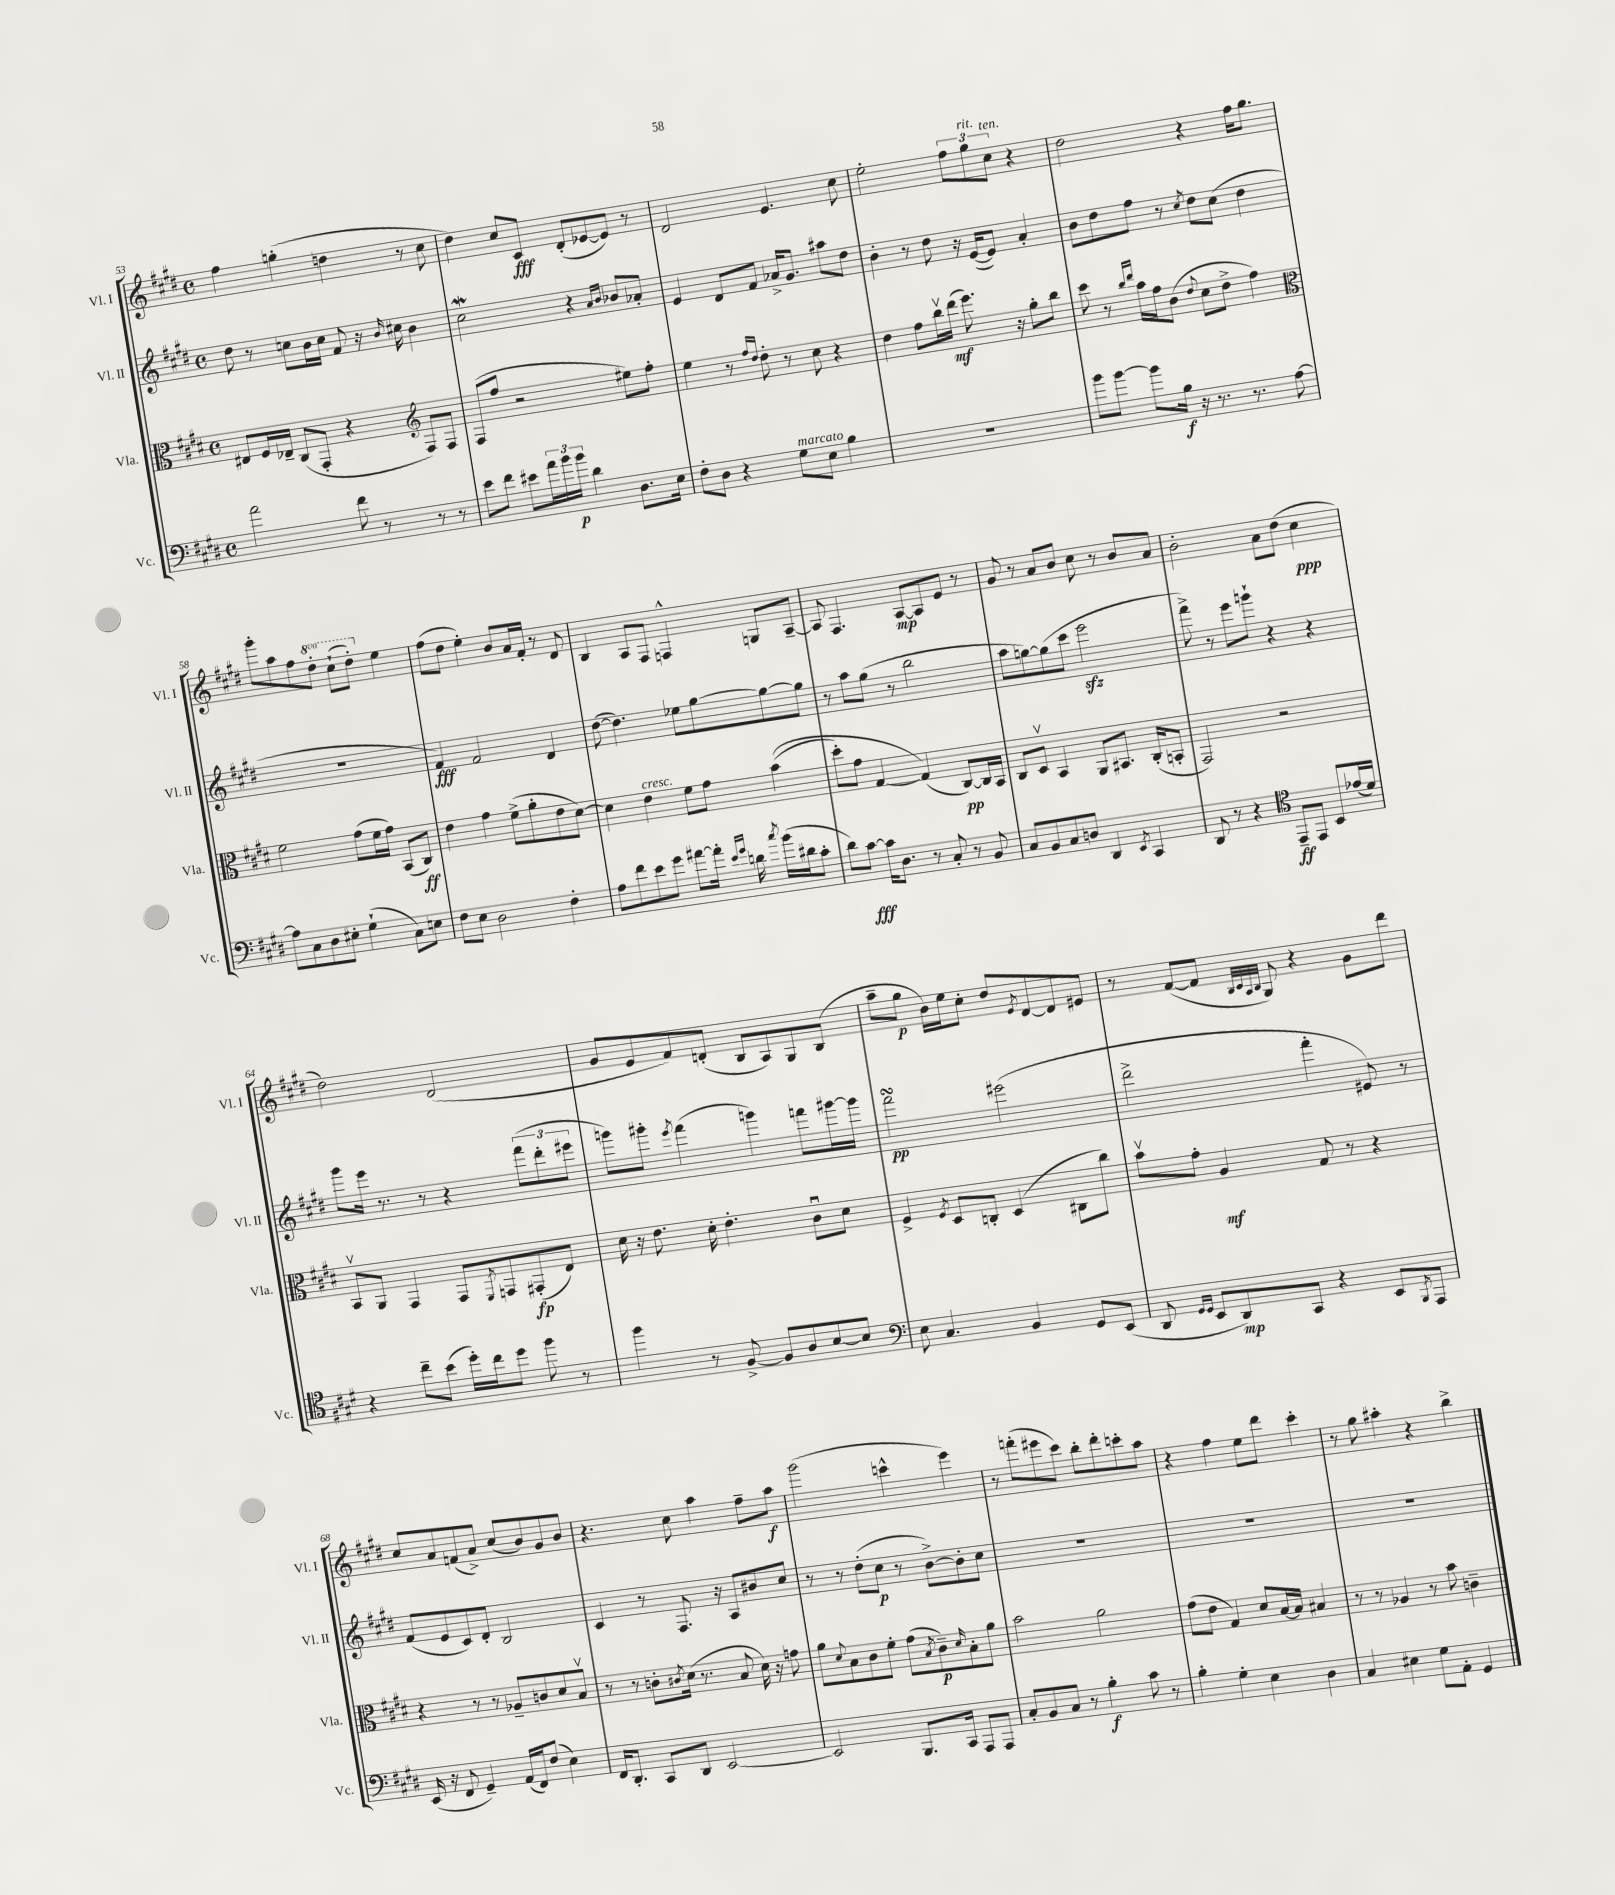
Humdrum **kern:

**kern	**kern	**kern	**kern
*staff4	*staff3	*staff2	*staff1
*clefF4	*clefC3	*clefG2	*clefG2
*k[f#c#g#d#]	*k[f#c#g#d#]	*k[f#c#g#d#]	*k[f#c#g#d#]
*M4/4	*M4/4	*M4/4	*M4/4
*met(c)	*met(c)	*met(c)	*met(c)
2a	8E#	8dd#	4ff#
.	16F#	8r	.
.	16E-~	.	.
.	(8C#	8cc	(4gg'
.	8GG#'	16b	.
.	.	16cc	.
8f#	4r	8f#	4dd
8r	.	16r	.
.	.	16qqb	.
.	.	16cc#	.
*	*clefG2	*	*
8r	8F#)	4b	8r
8r	8F#	.	8cc#
=	=	=	=
8e	(8F#	2cc#	4dd#)
8f#	8ff#	.	.
8e#	2r	.	8cc#
24a	.	.	8c#
24b	.	.	.
24b	.	.	.
4d#	.	4r	(8d#'
.	.	.	[8e-
.	.	16qqa	.
.	.	16qqb	.
8.D#	8ee#)	8b-	8e-])
.	8ff#'	8a-'	8r
16E	.	.	.
=	=	=	=
8F#'	4ee	4e	2d#
8D#	.	.	.
4r	8r	8d#	.
.	16qqff#	.	.
.	16qqdd#	.	.
.	8dd#'	8f#	.
8G#	8r	16a-^	4.e
.	.	8.g#	.
8E	8cc#	.	.
4B	4r	8aa#	.
.	.	8dd#	8cc#
=	=	=	=
1r	4dd#	4b'	2ee'
.	8ff#	8r	.
.	16bbv	8dd#	.
.	(16ddd#	.	.
.	8.eee)	16r	12ff#
.	.	([16e	.
.	.	.	12gg#
.	.	8e])	.
.	.	.	12cc#
.	16r	.	.
.	8gg#'	4a'	4r
.	8bb	.	.
=	=	=	=
8b	8ccc#	8b	2dd#
[8b	8r	8dd#	.
.	16qqbb	.	.
.	16qqddd#	.	.
8b]	16aa	8ff#	.
.	16ff#	.	.
16B	(8b	8r	.
16r	.	.	.
.	8qqdd#	8qcc#	.
8.r	8cc#	8dd#	4r
.	8dd#^	(8cc#	.
8.r	.	.	.
.	4ff#)	4dd#	16ff#
.	.	.	8.gg#
[8A	.	.	.
=	=	=	=
*	*clefC3	*	*
8A]	2f#	1r	8ggg#'
8C#	.	.	8aa
8D#	.	.	8ff#
8E#'	.	.	8ddd#'
(4G#`	(8g#	.	(8ccc#`
.	16f#	.	8ddd#')
.	16g#)	.	.
8C#)	(8BB	.	4ee
8E	8C#)	.	.
=	=	=	=
8F#	4e	4f#)	(8ff#
8E	.	.	8dd#
2D#	4g#	2f#	4ee')
.	(8f#^	.	8b
.	8a'	.	16a
.	.	.	16f#'
4F#'	8e	4d#	8r
.	[8d#)	.	8d#
=	=	=	=
8A	4d#]	([8dd#	4B
8f#	.	4.dd#])	.
8e	4e	.	8A
8g#	.	.	8F#
[8a#	8f#	8ee-	4F^^
16a#']	8g#	[8gg#	.
16qqe	.	.	.
16qqg#	.	.	.
16d	.	.	.
8qcc#	.	.	.
(16b	&((4b	8gg#_	8G
16d#	.	.	.
8c#'	.	8gg#]	[8A~
=	=	=	=
8d#)	8dd#')	8r	8A]
[8c#	8g#	8aa	4.F#
16c#]	[4G#	(8gg#	.
8.D#	.	.	.
.	.	8r	.
8r	(4G#]&)	2bb	[8A
8C#'	.	.	8A]
8r	[8C#)	.	8e
8BB	16C#]	.	8r
.	16BB	.	.
=	=	=	=
8C#	8C#	8aa	8g#
8BB	8D#v	[8gg)	8r
8C#	4BB	(8gg]	8a
8D	.	8ccc#	8b
4DD#	8AA	2eee	8cc#
.	8.BB#	.	8r
8qEE	.	.	.
4CC#	.	.	8b
.	(16C#'	.	.
.	8BB'	.	8a
=	=	=	=
8DD#	2GG#)	8fff#^)	2b'
8r	.	8r	.
4r	.	8eee	.
.	.	8ggg`	.
*clefC4	*	*	*
8EE~	2r	4r	8a
8EE	.	.	(8dd#
8BB	.	4r	4cc#
(16e-	.	.	.
16d#)	.	.	.
=	=	=	=
4r	8BBv	8ggg#	2dd#)
.	8AA	16eee	.
.	.	8.r	.
8cc#~	4GG#	.	.
(8b	.	8r	.
16dd#')	8GG#	4r	(2d#
16cc#	.	.	.
.	8qFF#	.	.
8dd#	8GG	.	.
8ff#	(8GG#'	(12fff#	.
.	.	12ddd#'	.
8r	8E)	.	.
.	.	12eee#	.
=	=	=	=
4ff#	16d#	8ggg)	8g#
.	16r	.	.
.	8.e	8ggg#'	8e
.	.	8qeee	.
8r	.	(4fff#	8f#)
.	16d#'	.	.
[8F#^	4.e'	.	(8d'
8F#]	.	4ggg)	8B
8A	.	.	8A)
[8B	8c#u	8fff	8G#
8B]	8d#	[16ggg#	(8B
.	.	16ggg#]	.
=	=	=	=
*clefF4	*	*	*
8E	4F#^	2fff#	8aa~
4.C#	.	.	8gg#
.	8qF#	.	.
.	8D#	.	16b)
.	.	.	16ee
.	8C'	.	8cc#'
4BB	(4D#	(2eee#	8dd#
.	.	.	8qe
.	.	.	[8d#
8GG#	8C#	.	8d#]
(8EE	8cc#)	.	8e#
=	=	=	=
8DD#	8bv	2ddd#^	8r
16qqGG#	.	.	.
16qqGG#	.	.	.
8EE	8g#'	.	([8f#
8DD#)	4A	.	8f#]
.	.	.	32qqB
.	.	.	32qqc#
.	.	.	32qqA
.	.	.	32qqB
8CC#	.	.	8G#)
4r	8G#	4fff#'	4r
.	8r	.	.
8EE	4r	8e#)	8g#
8qBBB	.	.	.
8AAA	.	8r	8ddd#
=	=	=	=
(16EE	4r	(8f#	8cc#
16r	.	.	.
8FF#	.	8e	8a
4GG#~)	8r	8c#)	(8f
.	8r	8d#'	8a^)
(16AA	8A-~	2B	(8cc#
16FF#)	.	.	.
(8F#	8c	.	8b)
4E)	8d#	.	8g#
.	8Bv	.	8b
=	=	=	=
16FF#	8r	4c#	4.r
8.DD#'	.	.	.
.	8r	.	.
8CC#	8c'	8r	.
.	8qc#	.	.
8DD#	(16d#	8.F#	8cc#
.	8.r	.	.
[2EE	.	.	4aa
.	.	16r	.
.	8B	8A	.
.	16d#)	8b#	8ff#~
.	16r	.	.
.	8g	8cc#	8aa
=	=	=	=
2EE]	8a	8r	(2ggg#
.	8qqd#	.	.
.	8B	8r	.
.	8c#	(8dd#'	.
.	8f#'	8cc#	.
8.BBB	(8g#	8r	4ccc^^
.	8qB	.	.
.	8c#~)	[8b^)	.
16CC#	.	.	.
.	16qqd#	.	.
8AAA	8B'	8b']	4eee)
8AAA	8a	8cc#	.
=	=	=	=
8C#'	2b	1r	8r
8BB	.	.	(8fff'
8C#	.	.	8eee#
8r	.	.	8ccc#)
4B'	2a	.	8bb'
.	.	.	8ddd#'
8c#	.	.	8ccc'
8r	.	.	8aa
=	=	=	=
4B'	(8g#	1r	4r
.	8e	.	.
4G#'	4G#)	.	4ff#
4E	8d#	.	8ee
.	[16B	.	8ddd#
.	16B]	.	.
4D#	4B#	.	4ccc#'
=	=	=	=
4C#	8r	1r	8r
.	8r	.	8gg#
4E#	4A-	.	4aa#'
8G#	8r	.	4r
8AA'	8b	.	.
4GG#	4c~	.	4bb^
==	==	==	==
*-	*-	*-	*-
